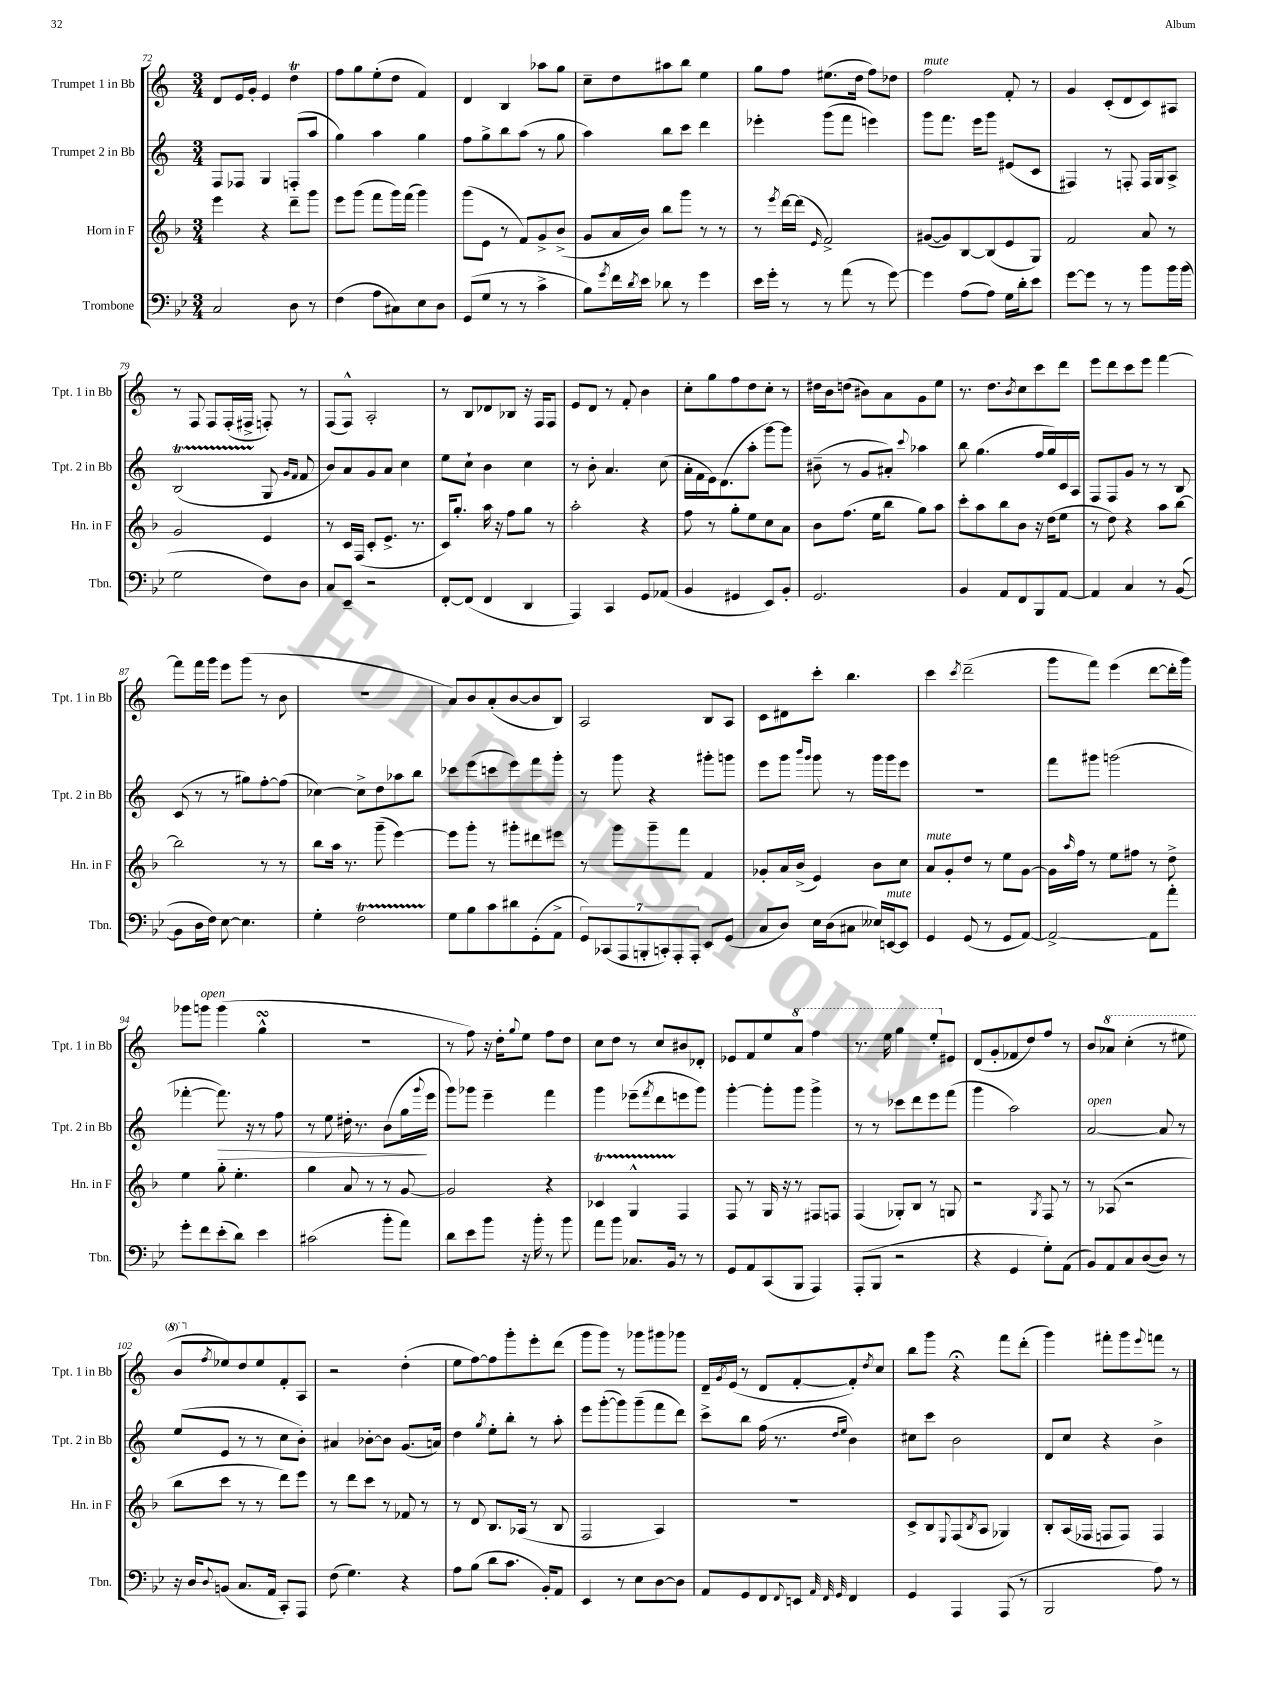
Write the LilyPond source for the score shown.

<<
\new StaffGroup <<
\new Staff = "s0" \with { instrumentName = "Trumpet 1 in Bb" shortInstrumentName = "Tpt. 1 in Bb" } {
    \clef treble \key c \major \numericTimeSignature \time 3/4
    d'8 e'16 g'16-. e'4 d''4\trill |
    f''8 g''8 e''8-.( d''8 f'4) |
    d'4 b4 aes''8 g''8 |
    c''8-- d''8 ais''8 b''8 e''4 |
    g''8 f''8 eis''8.( d''16 f''8) des''8 |
    f''2^\markup { \italic "mute" } f'8-. r8 |
    g'4 c'8-.( d'8 c'8) ais8 |
    r8 f8 f8 f16-.( fis16-> f8-.) r8 |
    f8( f8-^) a2-. |
    r8 b8 des'8 bes8 r16 f16 f8 |
    e'8 d'8 r8 f'8-. b'4 |
    c''8-. g''8 f''8 d''8 c''8-. r8 |
    dis''16 b'16 d''8( bis'8) a'8 g'8 e''8 |
    r8. d''8. \acciaccatura { b'8 } c''8 c'''8 d'''8 |
    e'''8 d'''8 c'''8 e'''8 f'''4~ |
    f'''8 f'''16 g'''16 e'''8 g'''8( r8 b'8 |
    R2. |
    a'8) b'8 a'8-.( b'8~ b'8 b8) |
    a2 b8 a8 |
    c'8 dis'8 c'''8-. b''4. |
    c'''4 \acciaccatura { c'''8 } d'''2--( |
    g'''8 f'''8) e'''4( d'''8~ d'''16-. g'''16) |
    ges'''8 g'''8^\markup { \italic "open" } g'''4( g''4-^\turn |
    R2. |
    r8 f''8) r16 d''16-. \appoggiatura { g''8 } e''8 f''8 d''8 |
    c''8 d''8 r8 c''8 bis'8 des'8-. |
    ees'8 f'8 e''8 \ottava #1 a''8 f'''4 |
    r8. e'''16 g'''4 e'''8-. \ottava #0 eis'8 |
    d'8( g'8-. fes'8 d''8) f''8 r8 |
    b'8 \ottava #1 aes''8 c'''4-.( r8 eis'''8 |
    b''8 \ottava #0 \acciaccatura { f''8 } ees''8) d''8 ees''8 f'8-. a8 |
    r2 d''4-.( |
    e''8 f''8~) f''8 g'''8-. e'''8-. d'''8( |
    g'''8 g'''8) r8 ges'''8 gis'''8 ges'''8 |
    d'16-- \acciaccatura { g'8 } e'16( r8 d'8 f'8~-. f'8-.) \acciaccatura { d''8 } c''8 |
    b''8 g'''8 r4\fermata f'''8 d'''8-.( |
    g'''4) fis'''8-. g'''8 \appoggiatura { e'''8 } f'''8 r8 \bar "|." |
}
\new Staff = "s1" \with { instrumentName = "Trumpet 2 in Bb" shortInstrumentName = "Tpt. 2 in Bb" } {
    \clef treble \key c \major \numericTimeSignature \time 3/4
    f8 fes8 g4 f8-.( a''8 |
    g''4) a''4 g''4 |
    f''8 g''8-> b''8 a''8( r8 g''8 |
    a''4) b''8 c'''8 d'''4 |
    ees'''4-. g'''8( f'''8 e'''4) |
    g'''8 f'''8. e'''16 g'''8 eis'8( c'8 |
    fis4) r8 f8-. f16 g16 a8-> |
    b2\startTrillSpan( g8\stopTrillSpan \grace { g'16 f'16 } f'8 |
    b'8) a'8 g'8 a'8 c''4 |
    e''8 c''8-! b'4 c''4 |
    r8 b'8-. a'4. c''8( |
    a'16-. f'16 e'16) d'8.( a''8-. g'''8~) g'''8 |
    bis'8--( r8 g'8 ais'8-.) \appoggiatura { c'''8 } aes''4 |
    b''8 g''4.( f''16 g''16) c'16 a16 |
    f8 f8 g'8 r8 r8 b8 |
    c'8( r8 r8 gis''8) f''8~-. f''8( |
    ces''4~) ces''8-> d''8 aes''8 b''8 |
    ces'''8 e'''8( c'''8 e'''8) f'''8 g'''8-. |
    r8 g'''8 r4 gis'''8-. g'''8 |
    e'''8 g'''8 \grace { b'''16 g'''16 } g'''8 r8 g'''16 g'''16 e'''8 |
    R2. |
    f'''8 gis'''8 g'''2( |
    fes'''4~-. fes'''8.\>) r16 r8 f''8 |
    r8 e''8 dis''16-. r8. b'8( g''16\! \appoggiatura { g'''8 } e'''16 |
    g'''8) ges'''8 e'''4-- f'''4 |
    g'''4 ees'''8--( \acciaccatura { f'''8 } d'''8 e'''8 g'''8) |
    g'''4~-. g'''8-. g'''8 g'''4-> |
    r8 r8 ces'''8 d'''8 e'''8 f'''8( |
    g'''4 a''2) |
    a'2~^\markup { \italic "open" } a'8 r8 |
    e''8( e'8 r8 r8 c''8 b'8-.) |
    ais'4 bes'8~-. bes'8 g'8.( a'16) |
    d''4 \acciaccatura { g''8 } e''8-. b''8-. r8 a''8-. |
    e'''8 g'''8~-.( g'''8) g'''8--( f'''8 d'''8) |
    c'''8-> b''8 f''16( r8. \grace { d''16 e''16 } b'4) |
    cis''8 c'''8 b'2 |
    d'8 c''8 r4 b'4-> \bar "|." |
}
\new Staff = "s2" \with { instrumentName = "Horn in F" shortInstrumentName = "Hn. in F" } {
    \clef treble \key f \major \numericTimeSignature \time 3/4
    e'''4 r4 d'''8-- g'''8 |
    e'''8 g'''8( f'''8 g'''16) f'''16( g'''4) |
    g'''8( e'8 r8 f'8) g'8-> bes'8->( |
    g'8 a'16 bes'16) bes''8 g'''8 r8 r8 |
    r8 \acciaccatura { e'''8 } d'''16~ d'''16( \grace { e'16 } f'2->) |
    gis'8~( gis'8) bes8~ bes8( e'8 g8) |
    f'2 a'8 r8 |
    g'2 e'4 |
    r8 c'16 f16( c'8-. e'8.-> r8. |
    c'16) g''8.-. a''16 r16 f''8 g''8 r8 |
    a''2-. r4 |
    f''8 r8 g''8-. e''8 c''8 a'8 |
    bes'8 f''8.( e''16 bes''8 g''8) a''8 |
    c'''8-. a''8 bes''8 bes'8 r16 d''16( e''8 |
    r8 d''8) r4 a''8 bes''8~ |
    bes''2 r8 r8 |
    bes''8 a''16 r8. g'''8--( e'''4~) |
    e'''8 g'''8-. r8 gis'''8-. dis'''8 eis'''8 |
    r8 g'''8 g'''8-- f'''8 f'4 |
    ges'8-. a'16 bes'16->( e'4) bes'8 c''8 |
    a'8^\markup { \italic "mute" } g'8-. d''8 r8 e''8 g'8~ |
    g'16 \grace { a''16 } f''16 r8 e''8 fis''8 r8 d''8-> |
    e''4 g''8-. e''4.-. |
    g''4 a'8 r8 r8 g'8~ |
    g'2 r4 |
    ces'4\startTrillSpan g4-^ f4\stopTrillSpan |
    f8 r8 g16 r16 r8 fis8 f8 |
    f4( ges8-.) bes8 r8 g8 |
    r2 \acciaccatura { g8 } f8 r8 |
    r8 aes8( r2 |
    bes''8 c'''8 r8 r8 d'''8) e'''8 |
    r8 d'''8 c'''8 r8 fes'8 r8 |
    r8 d'8 bes8. aes16( r8 bes8 |
    f2 a4) |
    R2. |
    c'8-> bes8 \appoggiatura { e8 } f8( \acciaccatura { bes8 } a8 ges4) |
    bes8-. a16( fes16 f8 f8) f4 \bar "|." |
}
\new Staff = "s3" \with { instrumentName = "Trombone" shortInstrumentName = "Tbn." } {
    \clef bass \key bes \major \numericTimeSignature \time 3/4
    c2 d8 r8 |
    f4( a8 cis8) ees8 d8 |
    g,8( g8 r8 r8 c'4-> |
    bes8) \acciaccatura { g'8 } f'16 \acciaccatura { d'8 } ees'16 des'8 r8 g'4 |
    ees'16 g'16-. r8 r8 a'8( r8 g'8~) |
    g'4 a8( a8) g16 d'16-. ees'8 |
    g'8~ g'8 r8 r8 bes'8 bes'16 bes'16( |
    g2 f8) d8 |
    c8 ees,8-- r2 |
    f,8~-. f,8( f,4 d,4 |
    a,,4) c,4 g,8 aes,8( |
    bes,4 gis,4 ees,8) bes,8-. |
    g,2. |
    bes,4 a,8 f,8 bes,,8 a,8~ |
    a,4 c4 r8 bes,8~( |
    bes,8 d16 f16) ees8~ ees4. |
    g4-. f2\startTrillSpan |
    g8\stopTrillSpan bes8 c'8 dis'8 g,8-.( a,8-> |
    \tuplet 7/4 { g,8) ces,8( a,,8 b,,8-. c,8-.) a,,8-. a,,8-. } ees,8 g,8( |
    c8 d8) ees16 d16( cis8 eeses16) e,16~^\markup { \italic "mute" } e,8 |
    g,4 g,8( r8 g,8 a,8~) |
    a,2~-> a,8 a'8-. |
    g'8-. f'8 ees'8-.( d'8) ees'4 |
    cis'2( bes'8-. a'8) |
    d'8 ees'8 bes'8 r16 bes'16-. r8 bes'8 |
    a'8 bes'8 ces8. bes,16 r8 r8 |
    g,8 a,8 c,8( bes,,8 a,,4) |
    a,,8-.( bes,,8 r2 |
    r4 g,4 g8-.) a,8( |
    bes,8) a,8 c8 d8~( d8) r8 |
    r16 d16 \appoggiatura { d8 } b,8( c8. a,16 c,8-.) a,,8 |
    f8( g4.) r4 |
    a8 bes8( d'8 c'8. bes,16-.) a,8 |
    ees,4 r8 ees8 d8~ d8 |
    a,8 g,8 f,8 \appoggiatura { f,8 } e,8 \grace { a,32 f,32 g,32 } f,4 |
    g,4 a,,4 a,,8( r8 |
    bes,,2 a8) r8 \bar "|." |
}
>>
>>
\layout { \context { \Score currentBarNumber = #72 } }
